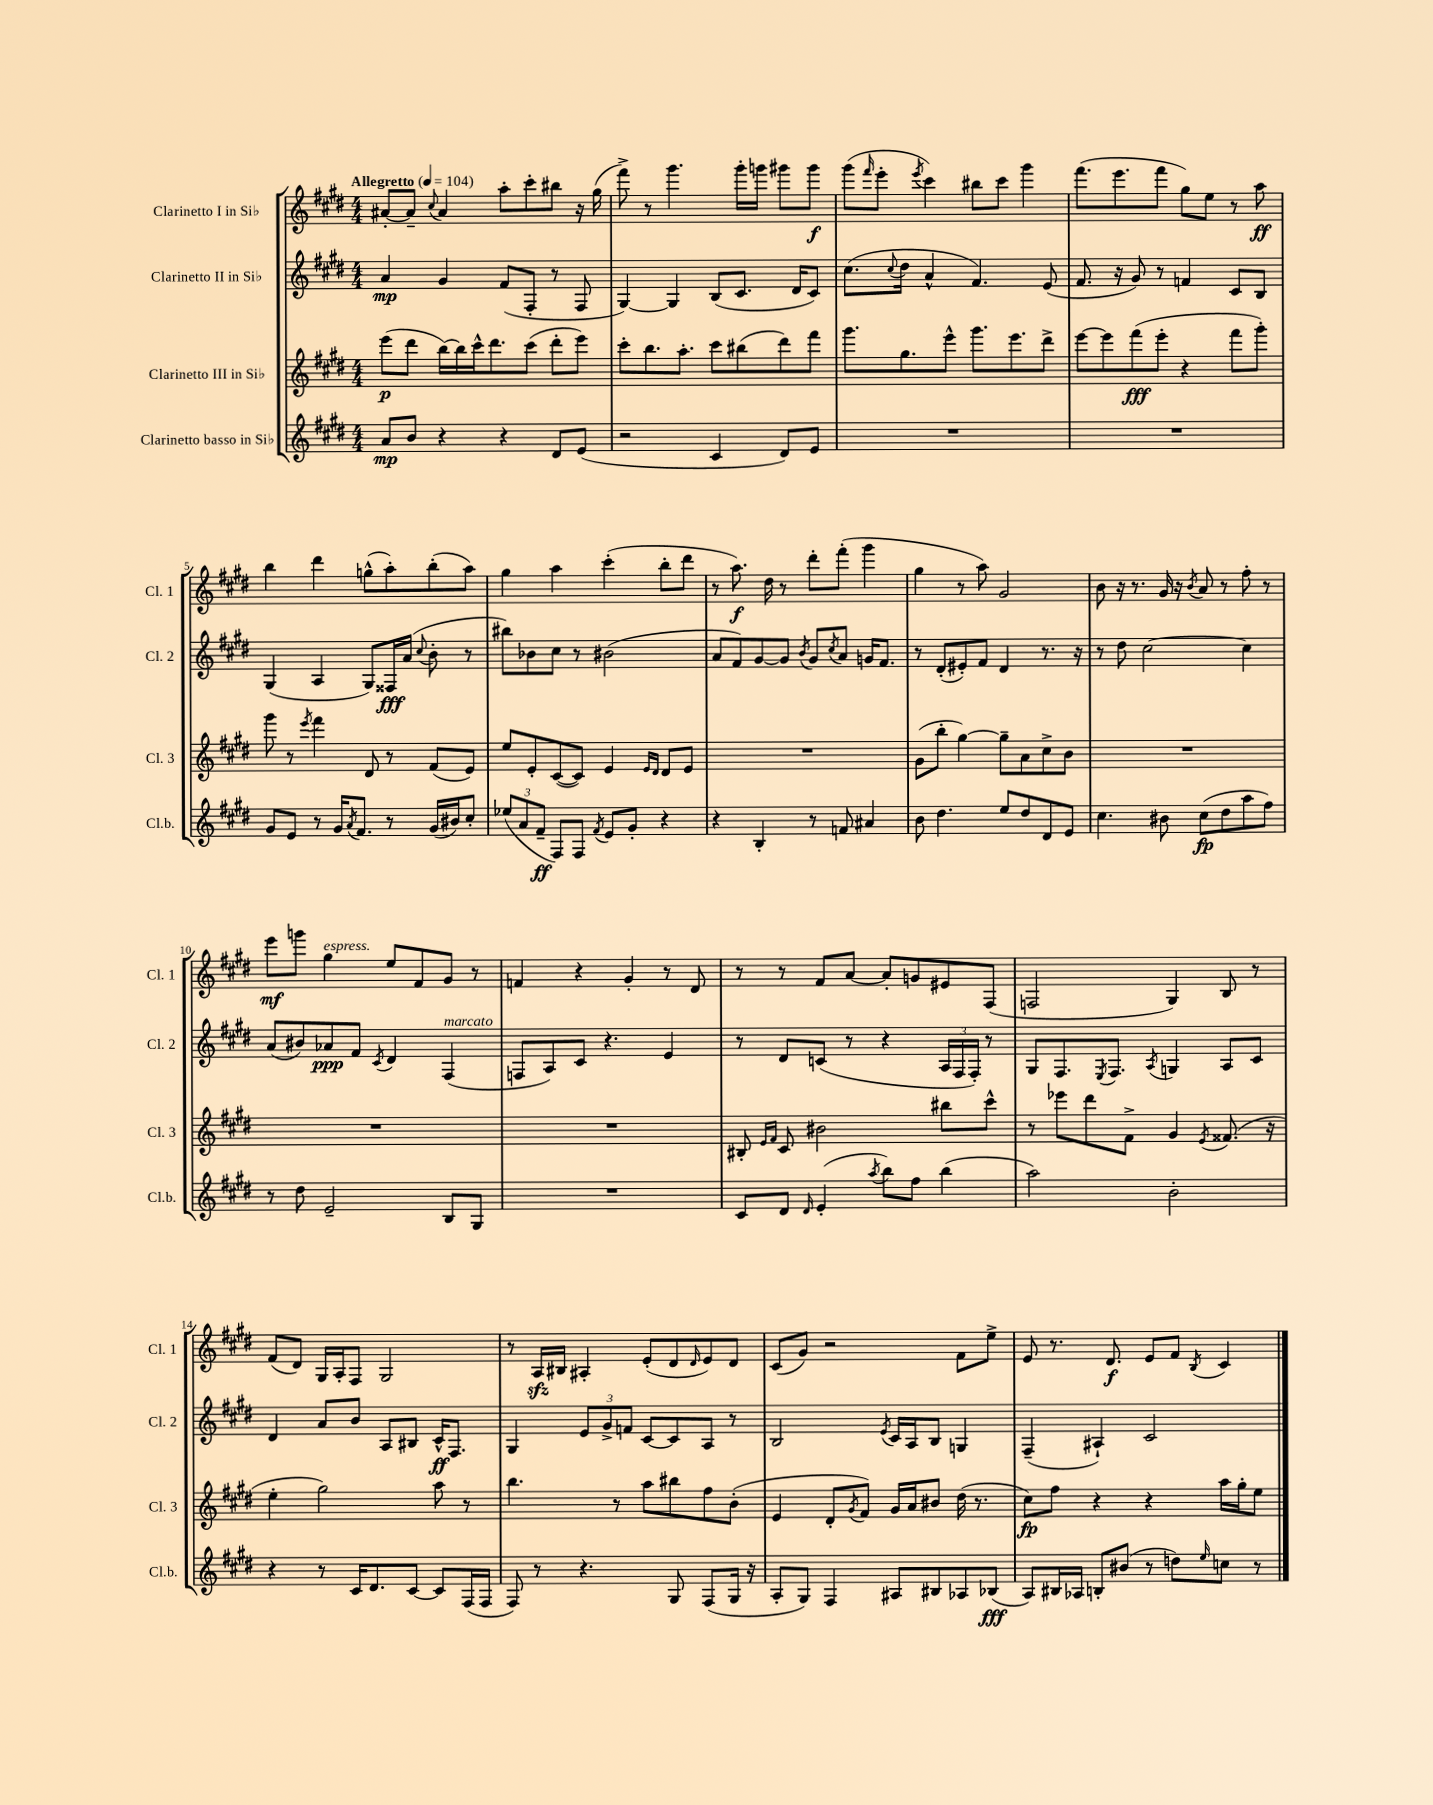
<<
\new StaffGroup <<
\new Staff = "s0" \with { instrumentName = "Clarinetto I in Sib" shortInstrumentName = "Cl. 1" } {
    \clef treble \key e \major \numericTimeSignature \time 4/4 \tempo "Allegretto" 4 = 104
    ais'8~-. ais'8-- \appoggiatura { cis''8 } ais'4 a''8-. cis'''8-. bis''8 r16 gis''16( |
    fis'''8->) r8 gis'''4. gis'''16-. g'''16 gis'''8 gis'''8\f |
    gis'''8( \grace { fis'''16 } e'''8-. \acciaccatura { e'''8 } cis'''4) bis''8 cis'''8 gis'''4 |
    fis'''8.( e'''8. fis'''8 gis''8) e''8 r8 a''8\ff |
    b''4 dis'''4 g''8-^( a''8-.) b''8-.( a''8) |
    gis''4 a''4 cis'''4-.( b''8-. dis'''8 |
    r8 a''8.\f) dis''16 r8 dis'''8-. fis'''8-.( gis'''4 |
    gis''4 r8 a''8) gis'2 |
    b'8 r16 r8. gis'16 r16 \acciaccatura { b'8 } a'8 r8 fis''8-. r8 |
    e'''8\mf g'''8 gis''4^\markup { \italic "espress." } e''8 fis'8 gis'8 r8 |
    f'4 r4 gis'4-. r8 dis'8 |
    r8 r8 fis'8 a'8~ a'8-. g'8 eis'8 fis8( |
    f2 gis4) b8 r8 |
    fis'8( dis'8) gis16 a16-. fis8 gis2 |
    r8 a16\sfz bis16 ais4-. e'8-.( dis'8 \grace { dis'16 } e'8) dis'8 |
    cis'8( gis'8) r2 fis'8 e''8-> |
    e'8 r8. dis'8.\f e'8 fis'8 \acciaccatura { b8 } cis'4 \bar "|." |
}
\new Staff = "s1" \with { instrumentName = "Clarinetto II in Sib" shortInstrumentName = "Cl. 2" } {
    \clef treble \key e \major \numericTimeSignature \time 4/4
    a'4\mp gis'4 fis'8( fis8-. r8 fis8 |
    gis4~) gis4 b8( cis'8. dis'16 cis'8) |
    cis''8.( \appoggiatura { cis''8 } dis''16 a'4-^ fis'4.) e'8( |
    fis'8. r16 gis'8) r8 f'4 cis'8 b8 |
    gis4( a4 gis8) fisis16\fff a'16( \appoggiatura { cis''8 } b'8-. r8 |
    bis''8) bes'8 cis''8 r8 bis'2( |
    a'8 fis'8) gis'8~ gis'8 \acciaccatura { b'8 } gis'8 \acciaccatura { cis''8 } a'8 g'16 fis'8. |
    r8 dis'8-.( eis'8-.) fis'8 dis'4 r8. r16 |
    r8 dis''8 cis''2~ cis''4 |
    a'8( bis'8) aes'8\ppp fis'8 \acciaccatura { cis'8 } dis'4 fis4^\markup { \italic "marcato" }( |
    f8 a8) cis'8 r4. e'4 |
    r8 dis'8 c'8( r8 r4 \tuplet 3/2 { a16 fis16 fis16-.) } r8 |
    gis8 fis8. \acciaccatura { e8 } fis8. \acciaccatura { a8 } g4 a8 cis'8 |
    dis'4 a'8 b'8 a8 bis8 cis'16-^\ff fis8. |
    gis4 \tuplet 3/2 { e'8 gis'8-> f'8 } cis'8~ cis'8 a8 r8 |
    b2 \acciaccatura { e'8 } cis'16 a16 b8 g4 |
    fis4--( ais4-!) cis'2 \bar "|." |
}
\new Staff = "s2" \with { instrumentName = "Clarinetto III in Sib" shortInstrumentName = "Cl. 3" } {
    \clef treble \key e \major \numericTimeSignature \time 4/4
    e'''8\p( dis'''8 b''16~) b''16 cis'''16-^ dis'''8. cis'''8( dis'''8-. e'''8) |
    cis'''8-. b''8. a''8.-. cis'''8 bis''8( dis'''8) fis'''8 |
    gis'''8. gis''8. e'''8-^ gis'''8. e'''8. dis'''8-> |
    e'''8~ e'''8 fis'''8\fff( e'''8-. r4 fis'''8 gis'''8-.) |
    gis'''8 r8 \acciaccatura { e'''8 } fis'''4 dis'8 r8 fis'8( e'8) |
    e''8 e'8-. cis'8~( cis'8) e'4 \grace { e'16 dis'16 } dis'8 e'8 |
    R1 |
    gis'8( b''8-. gis''4~) gis''8-- a'8 cis''8-> b'8 |
    R1 |
    R1 |
    R1 |
    bis8-. \grace { e'16 fis'16 } cis'8 bis'2 bis''8 cis'''8-^ |
    r8 ees'''8 dis'''8 fis'8-> gis'4 \acciaccatura { e'8 } fisis'8.( r16 |
    e''4-. gis''2) a''8 r8 |
    b''4. r8 a''8 bis''8 fis''8 b'8-.( |
    e'4 dis'8-. \acciaccatura { gis'8 } fis'8) gis'16 a'16 bis'8 dis''16( r8. |
    cis''8\fp) fis''8 r4 r4 a''16 gis''16-. e''8 \bar "|." |
}
\new Staff = "s3" \with { instrumentName = "Clarinetto basso in Sib" shortInstrumentName = "Cl.b." } {
    \clef treble \key e \major \numericTimeSignature \time 4/4
    a'8\mp b'8 r4 r4 dis'8 e'8( |
    r2 cis'4 dis'8) e'8 |
    R1 |
    R1 |
    gis'8 e'8 r8 gis'16 \acciaccatura { a'8 } fis'8. r8 gis'16( bis'16) cis''8-. |
    \tuplet 3/2 { ees''8( a'8 fis'8--\ff } fis8) fis8 \acciaccatura { fis'8 } e'8 gis'8-. r4 |
    r4 b4-. r8 f'8 ais'4 |
    b'8 dis''4. e''8 dis''8 dis'8 e'8 |
    cis''4. bis'8 cis''8\fp( dis''8 a''8 fis''8) |
    r8 dis''8 e'2-- b8 gis8 |
    R1 |
    cis'8 dis'8 \grace { dis'16 } e'4-.( \acciaccatura { a''8 } b''8) fis''8 b''4( |
    a''2) b'2-. |
    r4 r8 cis'16 dis'8. cis'8~ cis'8 fis16( fis16 |
    fis8) r8 r4. gis8 fis8( gis16 r16 |
    a8-. gis8) fis4 ais8 bis8 aes8 bes8\fff( |
    a8) bis16 aes16 b8-. bis'8( r8 d''8) \grace { e''16 } c''8 r8 \bar "|." |
}
>>
>>
